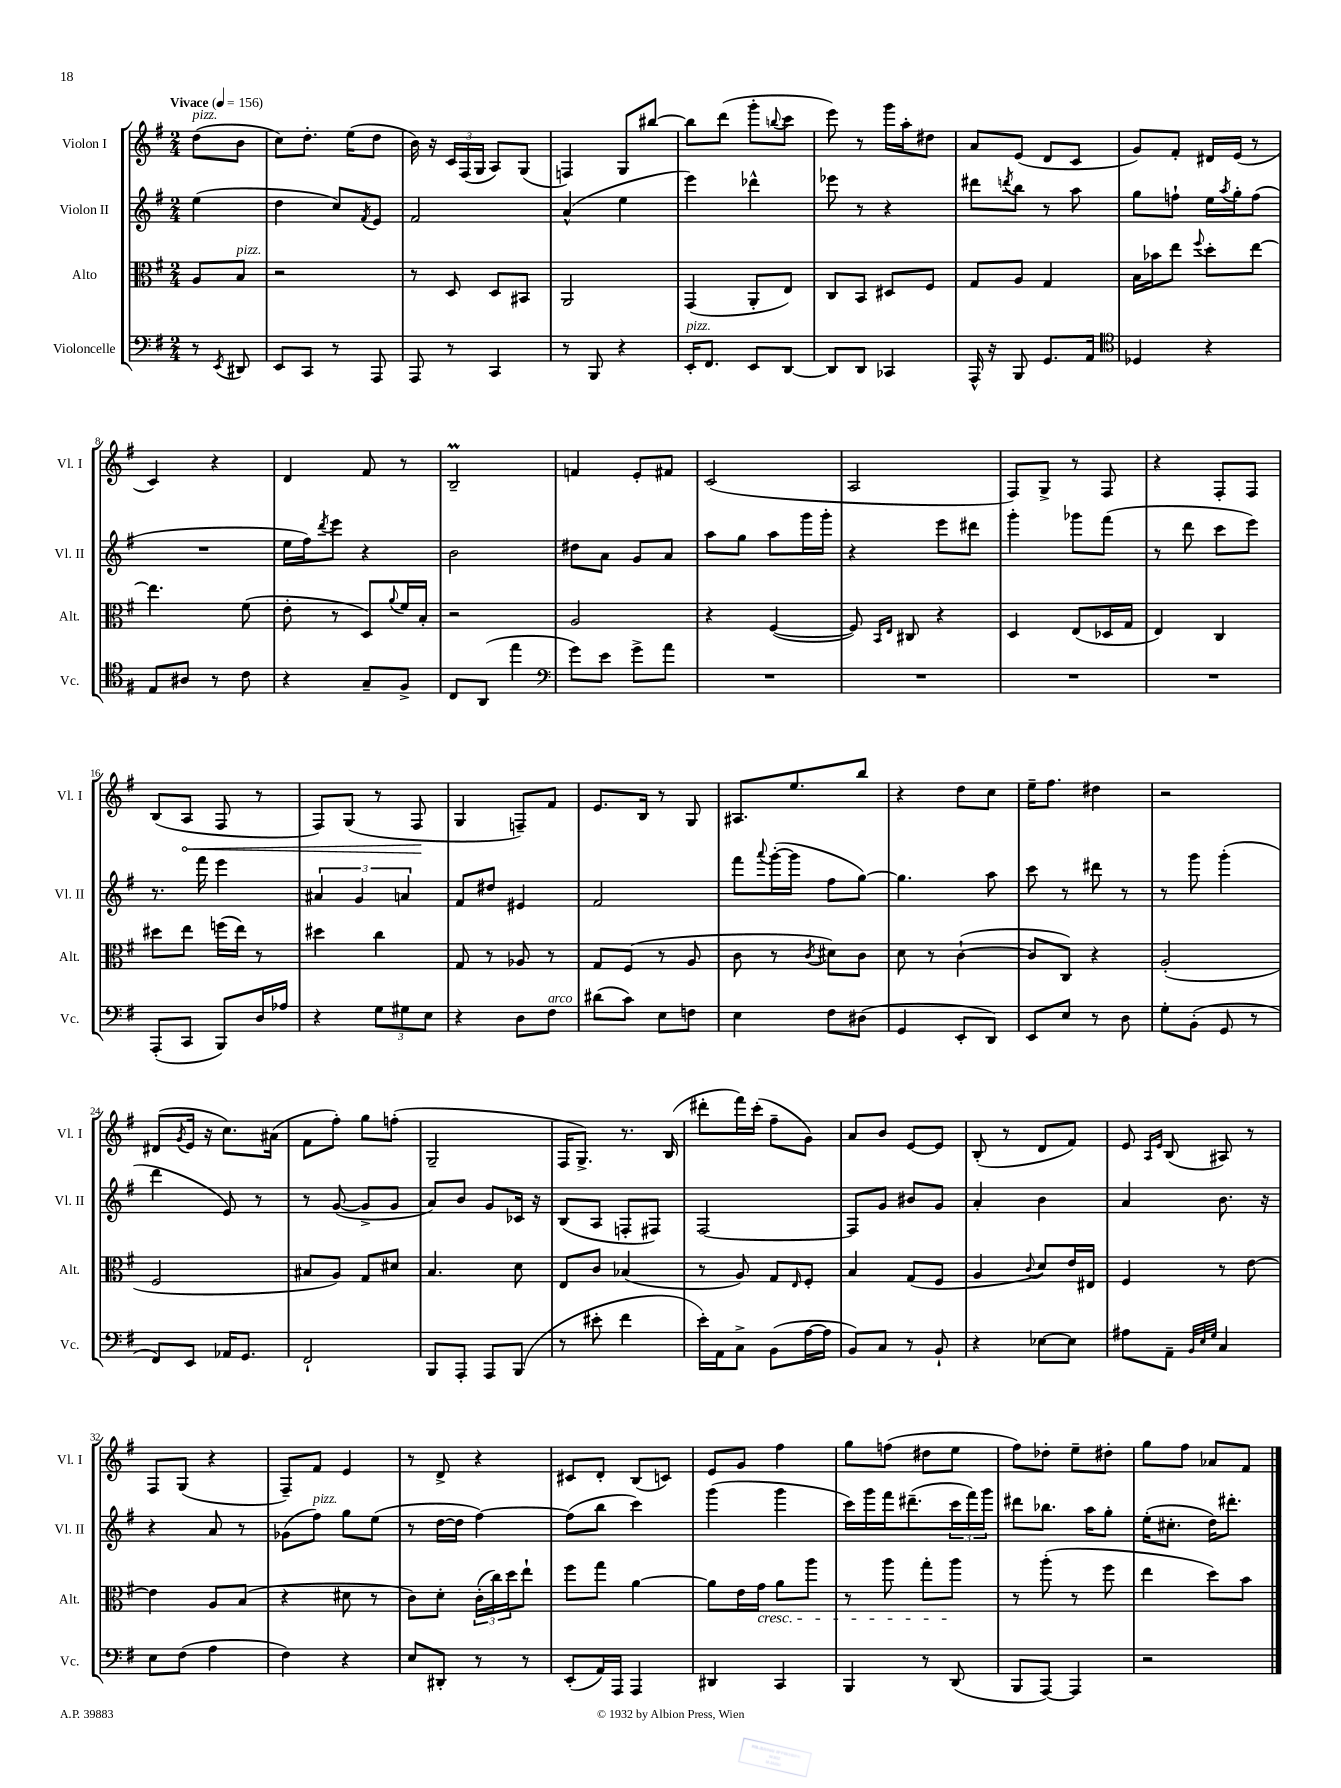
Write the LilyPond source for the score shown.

<<
\new StaffGroup <<
\new Staff = "s0" \with { instrumentName = "Violon I" shortInstrumentName = "Vl. I" } {
    \clef treble \key g \major \numericTimeSignature \time 2/4 \partial 4 \tempo "Vivace" 4 = 156
    d''8^\markup { \italic "pizz." }( b'8 |
    c''8) d''8.-. e''16( d''8 |
    b'16) r16 \tuplet 3/2 { c'16 fis16( g16 } a8) g8( |
    f4) g8 bis''8~ |
    bis''8 d'''8( g'''8-. \appoggiatura { b''8 } c'''8 |
    e'''8) r8 g'''16 a''16-. dis''8 |
    a'8 e'8( d'8 c'8 |
    g'8) fis'8-. dis'16 e'16( r8 |
    c'4) r4 |
    d'4 fis'8 r8 |
    b2--\prall |
    f'4 e'8-. fis'8 |
    c'2( |
    a2 |
    fis8) g8-> r8 fis8 |
    r4 fis8-. fis8 |
    b8( \once \override Hairpin.circled-tip = ##t a8\< fis8 r8 |
    fis8) g8( r8 fis8\! |
    g4 f8--) fis'8 |
    e'8. b16 r8 g8 |
    ais8. e''8. b''8 |
    r4 d''8 c''8 |
    e''16-- fis''8. dis''4 |
    r2 |
    dis'8( \acciaccatura { g'8 } e'16 r16 c''8.) ais'16( |
    fis'8 fis''8-.) g''8 f''8-.( |
    g2-- |
    fis16 g8.->) r8. b16( |
    dis'''8-. fis'''16) c'''16-.( fis''8-- g'8) |
    a'8 b'8 e'8~ e'8 |
    b8-.( r8 d'8 fis'8) |
    e'8 \grace { a16 e'16 } b8( ais8) r8 |
    fis8 g8( r4 |
    fis8--) fis'8 e'4 |
    r8 d'8-> r4 |
    cis'8 d'8-. b8( c'8) |
    e'8 g'8 fis''4 |
    g''8 f''8( dis''8 e''8 |
    fis''8) des''8-. e''8-- dis''8-. |
    g''8 fis''8 aes'8 fis'8 \bar "|." |
}
\new Staff = "s1" \with { instrumentName = "Violon II" shortInstrumentName = "Vl. II" } {
    \clef treble \key g \major \numericTimeSignature \time 2/4 \partial 4
    e''4( |
    d''4 c''8) \acciaccatura { fis'8 } e'8 |
    fis'2 |
    a'4-^( e''4 |
    e'''4) des'''4-^ |
    ees'''8 r8 r4 |
    dis'''8 \acciaccatura { d'''8 } b''8 r8 a''8 |
    g''8 f''8-! e''16 \acciaccatura { a''8 } g''16-. f''8( |
    R2 |
    e''16 fis''16) \acciaccatura { d'''8 } e'''8 r4 |
    b'2 |
    dis''8 a'8 g'8 a'8 |
    a''8 g''8 a''8 g'''16 g'''16-. |
    r4 e'''8 dis'''8 |
    g'''4-. ges'''8 fis'''8( |
    r8 d'''8 c'''8 e'''8) |
    r8. fis'''16 e'''4 |
    \tuplet 3/2 { ais'4 g'4 a'4 } |
    fis'8 dis''8 eis'4 |
    fis'2 |
    fis'''8 \appoggiatura { a'''8 } g'''16~-.( g'''16 fis''8 g''8~) |
    g''4. a''8 |
    c'''8 r8 dis'''8 r8 |
    r8 g'''8 g'''4-.( |
    d'''4 e'8) r8 |
    r8 g'8~( g'8-> g'8 |
    a'8) b'8 g'8 ces'16 r16 |
    b8( a8 f8-. fis8) |
    fis2~ |
    fis8 g'8 bis'8 g'8 |
    a'4-. b'4 |
    a'4 b'8. r16 |
    r4 a'8 r8 |
    ges'8( fis''8^\markup { \italic "pizz." }) g''8 e''8( |
    r8 d''16~ d''16 fis''4~) |
    fis''8( b''8 c'''4) |
    g'''4( g'''4 |
    c'''16) g'''16 fis'''16 dis'''8.--( \tuplet 3/2 { c'''16 fis'''16) g'''16 } |
    dis'''8 bes''8. a''16 g''8-. |
    e''16-.( cis''8.-. d''16) dis'''8.-. \bar "|." |
}
\new Staff = "s2" \with { instrumentName = "Alto" shortInstrumentName = "Alt." } {
    \clef alto \key g \major \numericTimeSignature \time 2/4 \partial 4
    a8 b8^\markup { \italic "pizz." } |
    r2 |
    r8 d8 d8 bis,8 |
    a,2 |
    g,4( a,8-. e8) |
    c8 b,8 dis8 fis8 |
    g8 a8 g4 |
    b16 bes'16 e''8 \appoggiatura { fis''8 } d''8-. e''8~ |
    e''4. fis'8( |
    e'8-. r8 d8) \appoggiatura { a'8 } fis'16 b16-. |
    r2 |
    a2 |
    r4 fis4~( |
    fis8) \grace { b,16 e16 } cis8 r4 |
    d4 e8( des16 g16 |
    e4) c4 |
    dis''8 e''8 f''16( e''16) r8 |
    dis''4 c''4 |
    g8 r8 aes8 r8 |
    g8 fis8( r8 a8 |
    c'8 r8 \acciaccatura { c'8 } dis'8) c'8 |
    d'8 r8 c'4~-!( |
    c'8 c8) r4 |
    a2-.( |
    fis2 |
    bis8 a8) g8 dis'8 |
    b4. d'8 |
    e8 c'8 bes4( |
    r8 a8) g8 \grace { e16 } fis8-. |
    b4 g8( fis8 |
    a4 \appoggiatura { c'8 } d'8) e'16 eis16 |
    fis4 r8 e'8~ |
    e'4 a8 b8( |
    r4 dis'8 r8 |
    c'8) d'8-. \tuplet 3/2 { c'16-.( c''16) d''16 } e''8-! |
    fis''8 g''8 a'4~ |
    a'8 e'16 g'16\cresc a'8 a''8 |
    r8 a''8 g''8-. a''8\! |
    r8 a''8-.( r8 fis''8 |
    e''4 d''8) b'8 \bar "|." |
}
\new Staff = "s3" \with { instrumentName = "Violoncelle" shortInstrumentName = "Vc." } {
    \clef bass \key g \major \numericTimeSignature \time 2/4 \partial 4
    r8 \acciaccatura { e,8 } dis,8 |
    e,8 c,8 r8 a,,8 |
    a,,8 r8 c,4 |
    r8 b,,8 r4 |
    e,16-.^\markup { \italic "pizz." } fis,8. e,8 d,8~ |
    d,8 d,8 ces,4 |
    a,,16-^ r16 b,,8 g,8. a,16 |
    \clef tenor des4 r4 |
    e8 ais8 r8 c'8 |
    r4 g8-- fis8-> |
    c8 a,8( e''4 |
    \clef bass g'8) e'8 g'8-> a'8 |
    R2 |
    R2 |
    R2 |
    R2 |
    a,,8-.( c,8 b,,8) d16 aes16 |
    r4 \tuplet 3/2 { g8 gis8 e8 } |
    r4 d8 fis8^\markup { \italic "arco" } |
    dis'8( c'8) e8 f8 |
    e4 fis8 dis8( |
    g,4 e,8-. d,8) |
    e,8 e8 r8 d8 |
    g8-. b,8-.( g,8 r8 |
    fis,8) e,8 aes,16 g,8. |
    fis,2-! |
    b,,8 a,,8-. a,,8 b,,8( |
    r8 eis'8-. fis'4 |
    e'16-.) a,16 c8-> b,8( a16~ a16 |
    b,8) c8 r8 b,8-! |
    r4 ees8~ ees8 |
    ais8 a,8-- \grace { b,32 e32 g32 } c4 |
    e8 fis8( a4 |
    fis4) r4 |
    e8 dis,8-. r8 r8 |
    e,8-.( a,16) a,,16 a,,4 |
    dis,4 c,4 |
    b,,4 r8 d,8( |
    b,,8 a,,8~) a,,4 |
    r2 \bar "|." |
}
>>
>>
